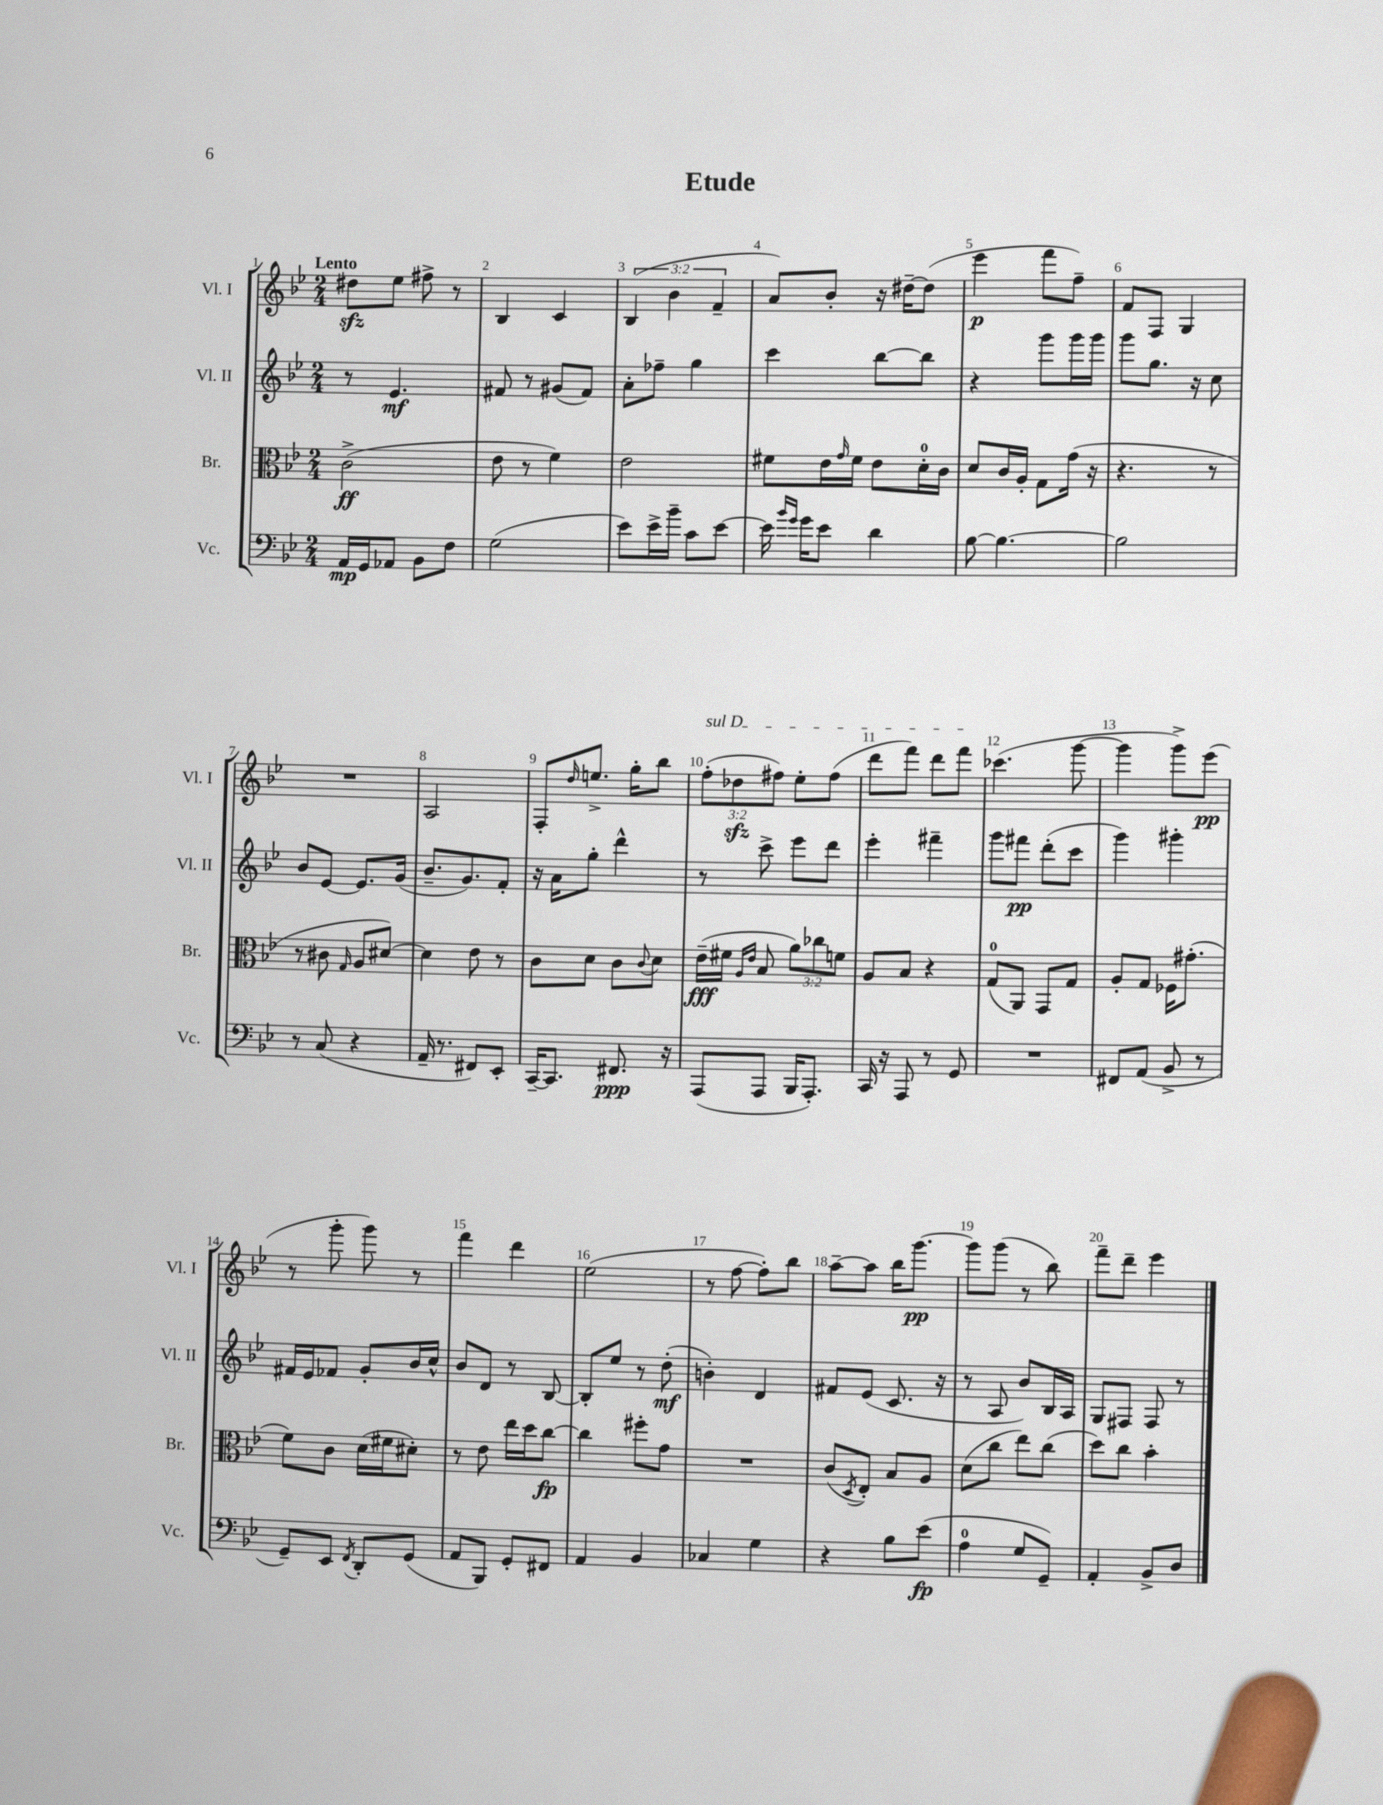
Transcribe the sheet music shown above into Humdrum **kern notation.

**kern	**dynam	**kern	**dynam	**kern	**dynam	**kern	**dynam
*part4	*part4	*part3	*part3	*part2	*part2	*part1	*part1
*staff4	*staff4	*staff3	*staff3	*staff2	*staff2	*staff1	*staff1
*I"Vc.	*	*I"Br.	*	*I"Vl. II	*	*I"Vl. I	*
*I'Vc.	*	*I'Br.	*	*I'Vl. II	*	*I'Vl. I	*
*clefF4	*	*clefC3	*	*clefG2	*	*clefG2	*
*k[b-e-]	*	*k[b-e-]	*	*k[b-e-]	*	*k[b-e-]	*
*M2/4	*	*M2/4	*	*M2/4	*	*M2/4	*
=1	=1	=1	=1	=1	=1	=1	=1
!	!	!	!	!	!	!LO:TX:a:B:t=Lento	!
16AA/LL	mp	(2c^\	ff	8r	.	8dd#Xzz\L	.
16GG/J	.	.	.	.	.	.	.
8AA-X/J	.	.	.	4.e-/	mf	8ee-\J	.
8BB-\L	.	.	.	.	.	8ff#X^\	.
8F\J	.	.	.	.	.	8r	.
=2	=2	=2	=2	=2	=2	=2	=2
(2G\	.	8e-\	.	8f#X/	.	4B-/	.
.	.	8r	.	8r	.	.	.
.	.	4f\)	.	(8g#X/L	.	4c/	.
.	.	.	.	8f#/J)	.	.	.
=3	=3	=3	=3	=3	=3	=3	=3
8e-\L)	.	2e-\	.	8a'\L	.	(6B-/	.
16e-^\L	.	.	.	8ff-X~\J	.	.	.
.	.	.	.	.	.	6b-\	.
16b-~\JJ	.	.	.	.	.	.	.
8c\L	.	.	.	4gg\	.	.	.
.	.	.	.	.	.	6f~/	.
[8e-\J	.	.	.	.	.	.	.
=4	=4	=4	=4	=4	=4	=4	=4
16e-\]	.	8f#X\L	.	4ccc\	.	8a/L)	.
16qqb-/LL	.	.	.	.	.	.	.
16qqg/JJ	.	.	.	.	.	.	.
16g\KL	.	.	.	.	.	.	.
8e-\J	.	16e-\L	.	.	.	8b-'/J	.
.	.	16qqg/	.	.	.	.	.
.	.	16f#\JJ	.	.	.	.	.
4d\	.	8e-\L	.	[8bb-\L	.	16r	.
.	.	.	.	.	.	[16dd#X~\KL	.
.	.	16d'\L	.	8bb-\J]	.	(8dd#\J]	.
.	.	16c\JJ	.	.	.	.	.
=5	=5	=5	=5	=5	=5	=5	=5
[8B-\	.	8d/L	.	4r	.	4eee-\	p
4.B-\_	.	16c/L	.	.	.	.	.
.	.	16A'/JJ	.	.	.	.	.
.	.	8G\L	.	8ggg\L	.	8fff\L	.
.	.	(16g\Jk	.	16ggg\L	.	8ff~\J)	.
.	.	16r	.	16ggg\JJ	.	.	.
=6	=6	=6	=6	=6	=6	=6	=6
2B-\]	.	4.r	.	8ggg\L	.	8f/L	.
.	.	.	.	8.gg\J	.	8F/J	.
.	.	.	.	.	.	4G/	.
.	.	.	.	16r	.	.	.
.	.	8r	.	8cc\	.	.	.
!!LO:LB:g=z
=7	=7	=7	=7	=7	=7	=7	=7
8r	.	8r	.	8b-/L	.	2r	.
(8C/	.	8c#X\	.	[8e-/J	.	.	.
.	.	16qqG/	.	.	.	.	.
4r	.	8A/L	.	8.e-/L]	.	.	.
.	.	[8d#X/J)	.	.	.	.	.
.	.	.	.	(16g/Jk	.	.	.
=8	=8	=8	=8	=8	=8	=8	=8
16AA~/	.	4d#\]	.	8.b-~/L	.	2A/	.
8.r	.	.	.	.	.	.	.
.	.	.	.	8.g/)	.	.	.
8FF#X/L)	.	8e-\	.	.	.	.	.
8EE-'/J	.	8r	.	8f'/J	.	.	.
=9	=9	=9	=9	=9	=9	=9	=9
[16CC~/KL	.	8c\L	.	16r	.	8F'/L	.
8.CC/J]	.	.	.	16a\KL	.	.	.
.	.	.	.	.	.	16qqdd/	.
.	.	8d\J	.	8gg'\J	.	8.een^/J	.
8.FF#X/	ppp	8c\L	.	4ddd^^\	.	.	.
.	.	.	.	.	.	16gg'\KL	.
.	.	8qqc/	.	.	.	.	.
.	.	8d\J	.	.	.	8bb-\J	.
16r	.	.	.	.	.	.	.
=10	=10	=10	=10	=10	=10	=10	=10
!	!	!	!	!	!	!LO:TX:a:i:t=sul D	!
(8AAA/L	.	(16e-~\LL	fff	8r	.	(12ff'\L	.
.	.	16f#X\JJ	.	.	.	.	.
.	.	.	.	.	.	12dd-Xzz\	.
.	.	16qqA/LL	.	.	.	.	.
.	.	16qqe-/JJ	.	.	.	.	.
8AAA/J	.	8B-/	.	8ccc^\	.	.	.
.	.	.	.	.	.	12ff#X\J)	.
16BBB-/KL	.	12a\L)	.	8eee-\L	.	8ee-'\L	.
8.AAA'/J)	.	.	.	.	.	.	.
.	.	12cc-X\	.	.	.	.	.
.	.	.	.	8ddd\J	.	(8ff#\J	.
.	.	12fn\J	.	.	.	.	.
=11	=11	=11	=11	=11	=11	=11	=11
16CC/	.	8A/L	.	4eee-'\	.	8ddd\L	.
16r	.	.	.	.	.	.	.
8AAA/	.	8B-/J	.	.	.	8fff\J)	.
8r	.	4r	.	4fff#X~\	.	8ddd\L	.
8GG/	.	.	.	.	.	8fff\J	.
=12	=12	=12	=12	=12	=12	=12	=12
2r	.	(8G/L	.	8ggg\L	.	(4.ccc-X\	.
.	.	8AA/J)	.	8fff#X\J	pp	.	.
.	.	8GG/L	.	(8ddd'\L	.	.	.
.	.	8G/J	.	8ccc\J	.	[8ggg\	.
=13	=13	=13	=13	=13	=13	=13	=13
8FF#X/L	.	8A'/L	.	4ggg\)	.	4ggg\]	.
(8AA/J	.	8G/J	.	.	.	.	.
8BB-^/	.	16F-X\KL	.	4ggg#X'\	.	8ggg^\L)	.
.	.	(8.g#X'\J	.	.	.	.	.
8r	.	.	.	.	.	(8eee-\J	pp
!!LO:LB:g=z
=14	=14	=14	=14	=14	=14	=14	=14
8GG~/L)	.	8f\L)	.	16f#X/LL	.	8r	.
.	.	.	.	16e-/J	.	.	.
8EE-/J	.	8c\J	.	8f-X/J	.	8ggg'\	.
8qFF/	.	.	.	.	.	.	.
8DD'/L	.	(16d\LL	.	8g'/L	.	8ggg\)	.
.	.	16f#X\J	.	.	.	.	.
(8GG/J	.	8d#X'\J)	.	16b-/L	.	8r	.
.	.	.	.	16cc^^/JJ	.	.	.
=15	=15	=15	=15	=15	=15	=15	=15
8AA/L	.	8r	.	8b-/L	.	4fff\	.
8BBB-/J)	.	8e-\	.	8d/J	.	.	.
8GG'/L	.	16ee-\LL	.	8r	.	4ddd\	.
.	.	16dd\J	.	.	.	.	.
8FF#X/J	.	[8cc\J	fp	[8B-/	.	.	.
=16	=16	=16	=16	=16	=16	=16	=16
4AA/	.	4cc\]	.	8B-'/L]	.	(2ee-\	.
.	.	.	.	8ee-/J	.	.	.
4BB-/	.	8ff#X'\L	.	8r	.	.	.
.	.	8g\J	.	(8dd'\	mf	.	.
=17	=17	=17	=17	=17	=17	=17	=17
4C-X/	.	2r	.	4bn'\)	.	8r	.
.	.	.	.	.	.	[8ff\	.
4G\	.	.	.	4d/	.	8ff'\L])	.
.	.	.	.	.	.	8bb-\J	.
=18	=18	=18	=18	=18	=18	=18	=18
4r	.	(8c/L	.	8f#X/L	.	[8aa~\L	.
.	.	8qD/	.	.	.	.	.
.	.	8E-'/J)	.	(8e-/J	.	8aa\J]	.
8B-\L	.	8B-/L	.	8.c/	.	16bb-\KL	.
.	.	.	.	.	.	[8.ggg\J	pp
(8e-\J	fp	8A/J	.	.	.	.	.
.	.	.	.	16r	.	.	.
=19	=19	=19	=19	=19	=19	=19	=19
4A\	.	(8d\L	.	8r	.	8ggg\L]	.
.	.	8cc\J	.	8A/	.	(8ggg\J	.
8G/L	.	8ee-\L)	.	8b-/L)	.	8r	.
8GG~/J)	.	(8cc\J	.	16B-/L	.	8bb-\)	.
.	.	.	.	16A/JJ	.	.	.
=20	=20	=20	=20	=20	=20	=20	=20
4AA'/	.	8dd\L)	.	8G/L	.	8fff~\L	.
.	.	8cc\J	.	8F#X/J	.	8ddd~\J	.
8BB-^/L	.	4b-'\	.	8F#/	.	4eee-\	.
8D/J	.	.	.	8r	.	.	.
==	==	==	==	==	==	==	==
*-	*-	*-	*-	*-	*-	*-	*-
